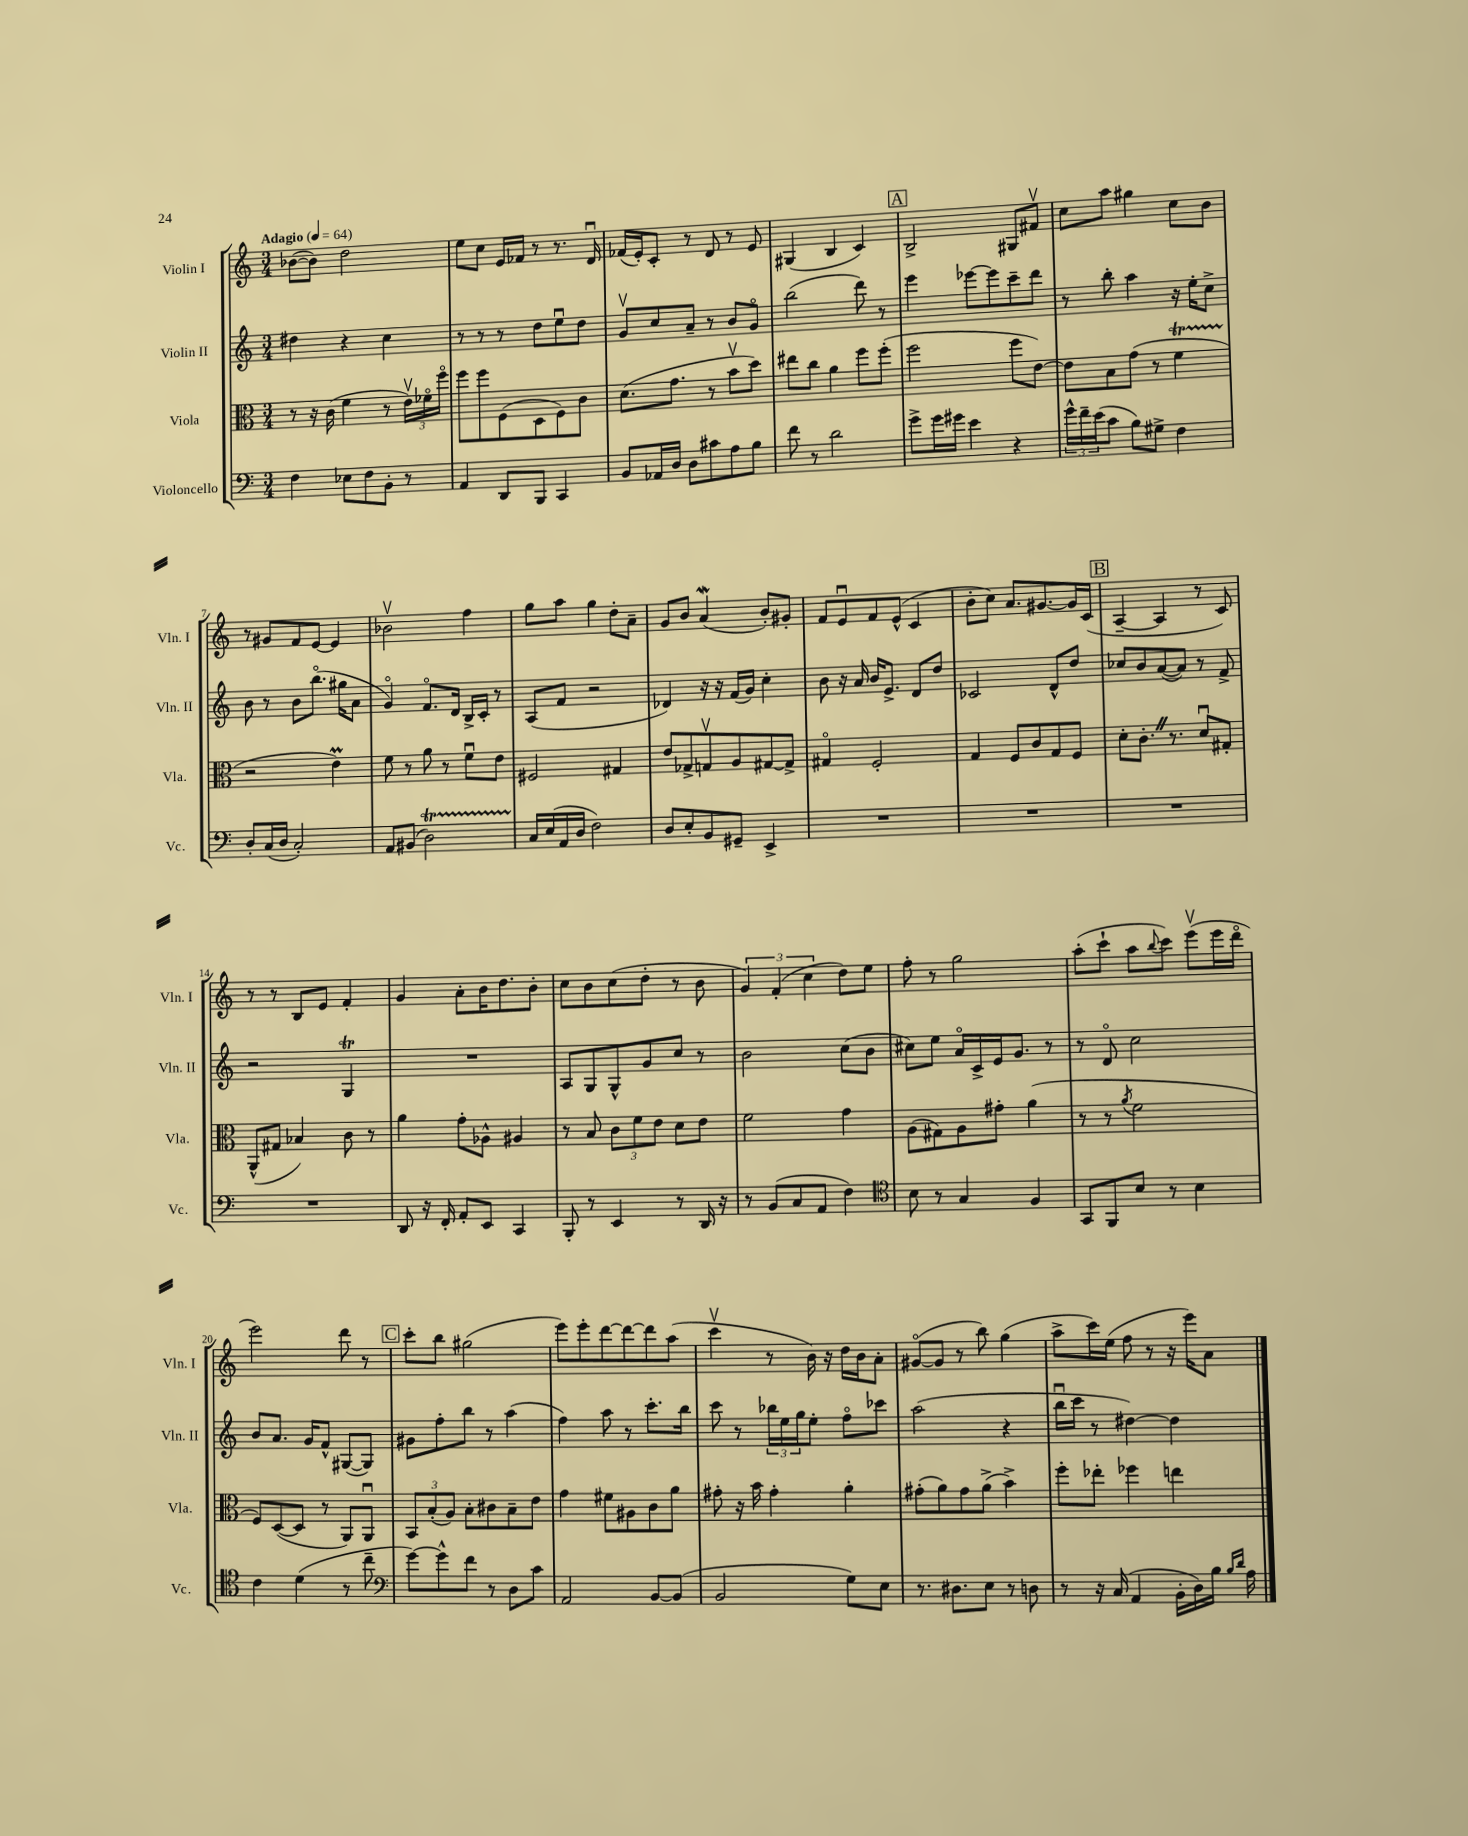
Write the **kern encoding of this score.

**kern	**kern	**kern	**kern
*part4	*part3	*part2	*part1
*staff4	*staff3	*staff2	*staff1
*I"Violoncello	*I"Viola	*I"Violin II	*I"Violin I
*I'Vc.	*I'Vla.	*I'Vln. II	*I'Vln. I
*clefF4	*clefC3	*clefG2	*clefG2
*k[]	*k[]	*k[]	*k[]
*M3/4	*M3/4	*M3/4	*M3/4
*MM64	*MM64	*MM64	*MM64
=1	=1	=1	=1
!	!	!	!LO:TX:a:B:t=Adagio
4F\	8r	4dd#X\	([8b-X\L
.	16r	.	8b-\J])
.	(16c\	.	.
8E-X\L	4f\	4r	2dd\
8F\	.	.	.
8BB'\J	8r	4cc\	.
8r	24ev\LL)	.	.
.	24f-X\	.	.
.	24ff\JJ	.	.
=2	=2	=2	=2
4AA/	8ff\L	8r	8ee\L
.	8ff\	8r	8cc\J
8DD/L	(8F\	8r	16e/LL
.	.	.	16f-X/JJ
8BBB/J	8D\	8dd\L	8r
4CC/	8F\)	8eeu\	8.r
.	8c\J	8dd\J	.
.	.	.	16du/
=3	=3	=3	=3
8BB/L	(8.d\L	8gv/L	(16f-X/LL
.	.	.	16e'/J)
16AA-X/L	.	8cc/	8c'/J
16D/JJ	8.g\J	.	.
8D\L	.	8a~/J	8r
8c#X\	8r	8r	8d/
8A\	8bv\L	8b/L	8r
8B\J	8dd\J)	8g/J	8e/
=4	=4	=4	=4
8f\	8ee#X\L	(2bb\	(4G#X/
8r	8cc\J	.	.
2d\	4a\	.	4B/
.	8ff\L	8ddd\)	4c/)
.	(8ff'\J	8r	.
!!LO:REH:place=s1:t=A
=5	=5	=5	=5
8g^\L	2ff\	4eee\	2B^/
16g\L	.	.	.
16g#X\JJ	.	.	.
4e\	.	[8eee-X\L	.
.	.	8eee-\]	.
4r	8ff\L	8ccc~\	8G#X/L
.	[8e\J)	8ddd\J	8f#Xv/J
=6	=6	=6	=6
24g^^\LL	8e\L]	8r	8cc\L
24f~\	.	.	.
(24e\J	.	.	.
8c\J	8B\	8bb'\	8aa\J
8B\L)	(8g\J	4aa\	4gg#X\
8G#X^\J	8r	.	.
4F\	4fT\	16r	8cc\L
.	.	16ee'\KL	.
.	.	8cc^\J	8b\J
!!LO:LB:g=z
=7	=7	=7	=7
8D'/L	2r	8b\	8r
(16C/L	.	8r	8g#X/L
16D/JJ	.	.	.
2C'/)	.	8b\L	8f/
.	.	(8.bb\J	[8e/J
.	4em\)	.	4e/]
.	.	16gg#X\KL	.
.	.	8a\J	.
=8	=8	=8	=8
8AA/L	8f\	4g/)	2b-Xv\
(8BB#X/J	8r	.	.
2DT\)	8a\	8.f/L	.
.	8r	.	.
.	.	16d/Jk	.
.	8fu\L	16B^/LL	4ff\
.	.	16c'/JJ	.
.	8e\J	8r	.
=9	=9	=9	=9
16C/LL	2F#X/	(8A/L	8gg\L
(16E/	.	.	.
16AA/	.	8f/J	8aa\J
16D/JJ	.	.	.
2F\)	.	2r	4gg\
.	4G#X/	.	8dd'\L
.	.	.	8a~\J
=10	=10	=10	=10
8D/L	8e/L	4d-X/)	8g/L
8E'/	8G-X^/	.	8b/J
8BB/	8Gnv/	16r	(4aW/
.	.	16r	.
8GG#X~/J	8A/	(16f/LL	.
.	.	16g/JJ)	.
4EE^/	[8G#X/	4cc'\	8b'/L)
.	8G#^/J]	.	8g#X'/J
=11	=11	=11	=11
2.r	4G#X/	8b\	8f/L
.	.	16r	8eu/
.	.	16a/	.
.	2F'/	16b/KL	8f/
.	.	8.e^/J	.
.	.	.	(8e^^/J
.	.	8d/L	4c/
.	.	8dd/J	.
=12	=12	=12	=12
2.r	4G/	2c-X/	8b'\L
.	.	.	8cc\J)
.	8F/L	.	8.a/L
.	8c/	.	.
.	.	.	[8.g#X/
.	8G/	8d^^/L	.
.	8F/J	8dd/J	16g#/L]
.	.	.	(16c/JJ
!!LO:REH:place=s1:t=B
=13	=13	=13	=13
2.r	8d'\L	8cc-X/L	[4A~/
.	8.c'Z\J	8b/	.
.	.	([8a/	4A/]
.	8.r	.	.
.	.	8a/J])	.
.	8du/L	8r	8r
.	8G#X'/J	8f^/	8c/)
!!LO:LB:g=z
=14	=14	=14	=14
2.r	(8AA^^/L	2r	8r
.	8G#X/J	.	8r
.	4B-X/)	.	8B/L
.	.	.	8e/J
.	8c\	4GT/	4f'/
.	8r	.	.
=15	=15	=15	=15
8DD/	4a\	2.r	4g/
16r	.	.	.
16FF'/	.	.	.
8AA'/L	8g'\L	.	8a'\L
8EE/J	8A-X^^\J	.	16b\K
.	.	.	8.dd\
4CC/	4A#X/	.	.
.	.	.	8b'\J
=16	=16	=16	=16
8BBB'/	8r	8A/L	8cc\L
8r	8B/	8G/	8b\
4EE/	12c\L	8G^^/	(8cc\
.	12f\	.	.
.	.	8g/	8dd'\J
.	12e\J	.	.
8r	8d\L	8cc/J	8r
16DD/	8e\J	8r	8b\
16r	.	.	.
=17	=17	=17	=17
8r	2f\	2b\	6g/)
(8BB/L	.	.	.
.	.	.	(6f'/
8C/	.	.	.
.	.	.	6cc\
8AA/J	.	.	.
4F\)	4g\	(8cc\L	8dd\L)
.	.	8b\J	8ee\J
=18	=18	=18	=18
*clefC4	*	*	*
8B\	(8A\L	8cc#X\L)	8ff'\
8r	8G#X\)	8ee\J	8r
4G/	8A\	16a/LL	2gg\
.	.	16c^/	.
.	8g#X'\J	16e/J	.
.	.	8.g/J	.
4F/	(4a\	.	.
.	.	8r	.
=19	=19	=19	=19
8GG/L	8r	8r	(8aa'\L
8FF/	8r	8d/	8ccc`\J
.	8qa/	.	.
8B/J	2f\	2cc\	8aa\L
.	.	.	8qqbb/
8r	.	.	8ccc\J)
4B\	.	.	(8eeev\L
.	.	.	16eee\L
.	.	.	16ddd\JJ
!!LO:LB:g=z
=20	=20	=20	=20
4c\	8F/L)	8b/L	2eee\)
.	([8D/	8.a/J	.
(4d\	8D/J]	.	.
.	.	16g/KL	.
.	8r	8f^^/J	.
8r	8AA/L)	([8G#X/L	8ddd\
8cc~\	8AAu/J	8G#/J])	8r
!!LO:REH:place=s1:t=C
=21	=21	=21	=21
*clefF4	*	*	*
[8g\L)	12BB/L	8g#X\L	8ccc'\L
.	(12B'/	.	.
8g^^\]	.	8ff'\	8bb\J
.	12A/J)	.	.
8f\J	8B'\L	8bb\J	(2gg#X\
8r	8c#X\	8r	.
8D\L	8B~\	(4aa\	.
8c\J	8e\J	.	.
=22	=22	=22	=22
2AA/	4g\	4ff\)	8eee\L)
.	.	.	8eee'\
.	8f#X\L	8aa\	[8ddd\
.	8A#X\	8r	8ddd\_
[8BB/L	8c\	8.ccc'\L	8ddd\]
(8BB/J]	8a\J	.	(8aa\J
.	.	16bb\Jk	.
=23	=23	=23	=23
2BB/	8g#X'\	8ccc\	4cccv\
.	16r	8r	.
.	16b\	.	.
.	4g#'\	24bb-X\LL	8r
.	.	24ee\	.
.	.	24gg\J	.
.	.	8ee'\J	16b\)
.	.	.	16r
8G\L)	4a'\	8ff\L	16dd\LL
.	.	.	16b\J
8E\J	.	8ccc-X\J	8a'\J
=24	=24	=24	=24
8.r	(8g#X'\L	(2aa\	([8g#X/L
.	8a\)	.	8g#/J]
8.D#X\L	.	.	.
.	8g#\	.	8r
8E\J	(8a^\J	.	8bb\)
8r	4b^\)	4r	(4gg\
8Dn\	.	.	.
=25	=25	=25	=25
8r	8ff'\L	16bbu\LL	8aa^\L
.	.	16ccc\JJ	.
16r	8ee-X'\J	8r	16ccc\L)
(16C/	.	.	(16ee\JJ
4AA/	4ff-X\	[4dd#X\)	8ff\
.	.	.	8r
16BB'\LL	4een\	4dd#\]	16r
16D\)	.	.	16eee\KL)
16B\JJ	.	.	8a\J
16qqB/LL	.	.	.
16qqd/JJ	.	.	.
16A\	.	.	.
==	==	==	==
*-	*-	*-	*-
